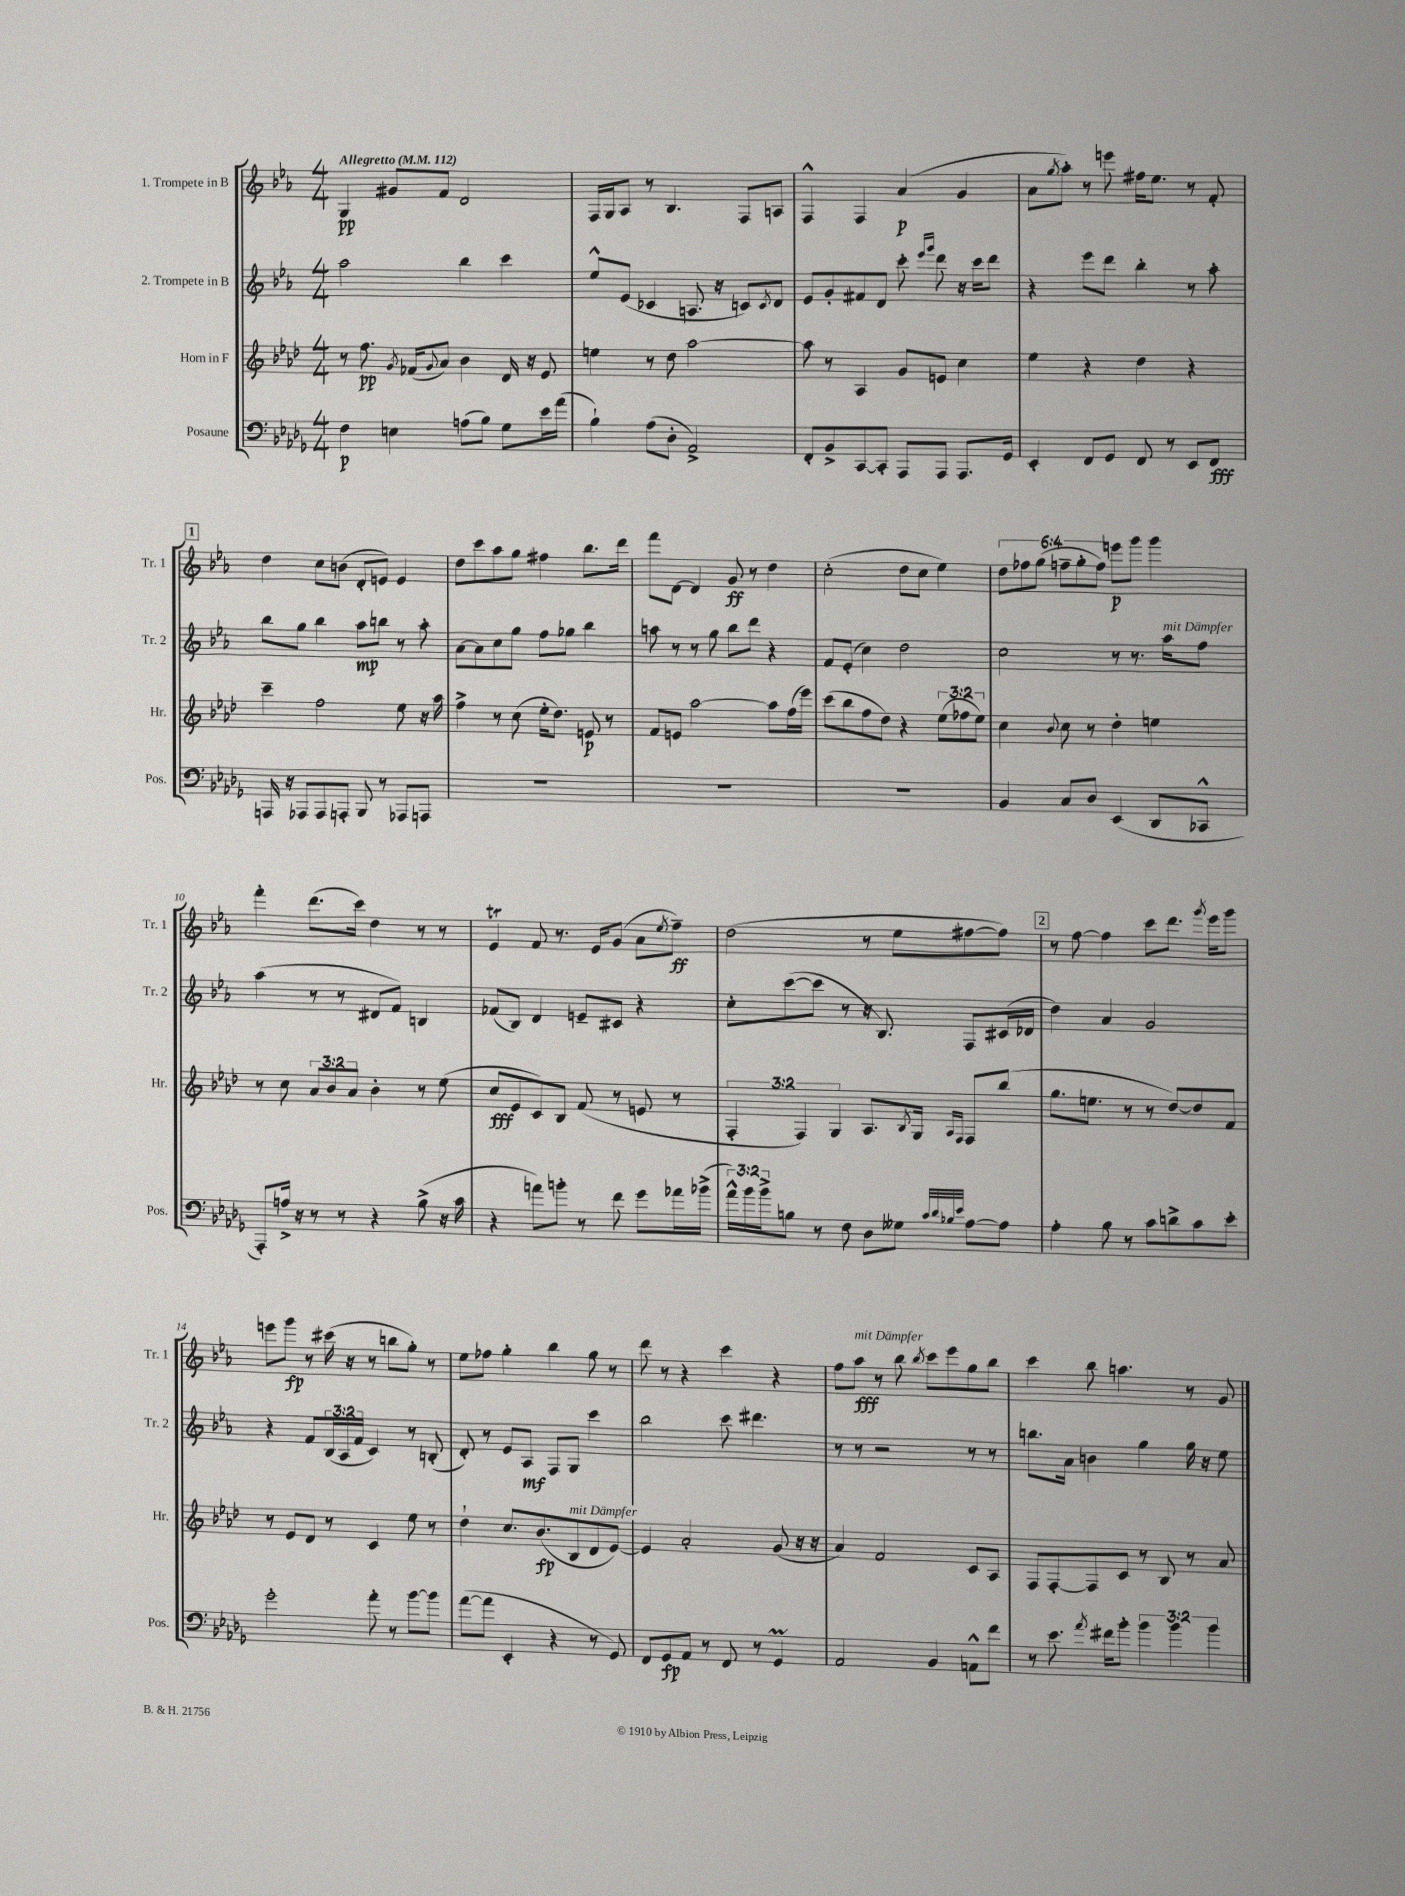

**kern	**kern	**kern	**kern
*staff4	*staff3	*staff2	*staff1
*clefF4	*clefG2	*clefG2	*clefG2
*k[b-e-a-d-g-]	*k[b-e-a-d-]	*k[b-e-a-]	*k[b-e-a-]
*M4/4	*M4/4	*M4/4	*M4/4
*MM112	*MM112	*MM112	*MM112
4F\	8r	2aa-\	4G/
.	8.ff\	.	.
4E\	.	.	8g#/L
.	8qg/	.	.
.	(16f-/LK	.	.
.	8qqg/	.	.
.	8a-/J)	.	8f/J
(8A\L	4b-\	4bb-\	2d/
8B-\J)	.	.	.
8G-\L	16d-/	4ccc\	.
.	16r	.	.
16e-\L	8e-/	.	.
(16a-\JJ	.	.	.
=	=	=	=
4B-`\)	4ee\	8ee-^^/L	16F/LL
.	.	.	16G/J
.	.	(8e-/J	8A-/J
(8A-\L	8r	4c-/	8r
8D-'\J	8dd-\	.	4.B-/
2AA-^/)	[2aa-\	8.A/	.
.	.	16r	.
.	.	8c/L)	8F/L
.	.	8qc/	.
.	.	8d/J	8A/J
=	=	=	=
8FF'/L	8aa-\]	8e-/L	4F^^/
8BB-^/	8r	8g'/	.
[8CC/	4A-/	8f#/	4F/
8CC'/]J	.	8d/J	.
8AAA-/L	8g/L	8ccc'\	(4a-/
.	.	16qqeee-/LL	.
.	.	16qqggg/JJ	.
8AAA-/J	8e/J	8ddd\	.
8.AAA-/L	4cc\	16r	4g/
.	.	16ccc\LK	.
.	.	8ddd\J	.
16GG-/Jk	.	.	.
=	=	=	=
4EE-'/	4ee-\	4r	8a-\L
.	.	.	8qgg/
.	.	.	8aa-'\J)
8FF/L	4r	8eee-\L	8r
8GG-/J	.	8ddd\J	8eee\
8FF/	4dd-\	4bb-'\	16ff#\LK
.	.	.	8.ee-\J
8r	.	.	.
8EE-/L	4r	8r	8r
8FF/J	.	8aa-'\	8f'/
=	=	=	=
16AAA/	4ccc~\	8bb-\L	4dd\
16r	.	.	.
8AAA-/L	.	8gg\J	.
8AAA-/	2ff\	4bb-\	8cc\L
8AAA'/J	.	.	(8b\J
8BBB-/	.	8aa-\L	8d'/L
8r	.	8bb\J	8e/J)
8AAA-/L	8ee-\	8r	4e/
8AAA/J	16r	8aa-'\	.
.	16aa-\	.	.
=	=	=	=
1r	4ff^\	[8a-\L	8dd\L
.	.	8a-\]	8ccc\
.	8r	8cc\	8aa-\
.	(8cc\	8gg\J	8gg\J
.	16ee-'\LK	8ff\L	4ff#\
.	8.dd-\J)	.	.
.	.	8gg-\J	.
.	8e/	4bb-\	8.bb-\L
.	8r	.	.
.	.	.	16ddd\Jk
=	=	=	=
1r	8f/L	8aa\	8fff\L
.	8e/J	8r	[8d\J
.	[2aa-\	8r	4d/]
.	.	8gg\	.
.	.	8bb-\L	8g/
.	.	8ddd\J	8r
.	8aa-\]L	4r	4dd\
.	(16ff\L	.	.
.	16eee-\JJ)	.	.
=	=	=	=
1r	(8ccc\L	8f/L	(2cc'\
.	8bb-\	(8e-'/J	.
.	8ff\	4cc\)	.
.	8dd-\J)	.	.
.	4r	2dd\	8dd\L
.	.	.	8cc\J
.	(12ee-\L	.	4ee-\)
.	12ff-\	.	.
.	12ee-\J)	.	.
=	=	=	=
4BB-/	4cc\	2cc\	12dd\L
.	.	.	12ff-\
.	.	.	(12gg\J
.	8qqb-/	.	.
8C/L	8cc\	.	12ff~\L
.	.	.	12gg'\
8D-/J	8r	.	.
.	.	.	12ff\J)
(4EE-/	4dd-'\	8r	8eee\L
.	.	8.r	8ggg\J
8DD-/L	4ee\	.	4ggg\
.	.	16aa-\LK	.
8CC-^^/J	.	8ff\J	.
=	=	=	=
8AAA-'/L)	8r	(4aa-\	4fff'\
16A^/Jk	8cc\	.	.
16r	.	.	.
8r	12a-/L	8r	(8.ddd\L
.	12b-/	.	.
8r	.	8r	.
.	12a-/J	.	.
.	.	.	16ccc\Jk)
4r	4b-'\	8d#/L	4dd\
.	.	8f/J)	.
(8B-^\	8r	4B/	8r
16r	(8ee-\	.	8r
16c\	.	.	.
=	=	=	=
4r	8cc/L	(8f-/L	4e-/
.	8e-/	8B-/J)	.
8a\L)	8c/)	4d/	8f/
8b'\J	8B-/J	.	8.r
8r	(8f/	8e~/L	.
.	.	.	16e-/LK
8f\	8r	8c#/J	(8g/J
8g-\L	8e/	4r	8a-\L
.	.	.	8qee-/
16a-\L	8r	.	8ff~\J)
(16b-^\JJ	.	.	.
=	=	=	=
24a-^^\LL)	6F'/	8cc'\L	(2dd\
24b-\	.	.	.
24b-^\J	.	.	.
8B\J	.	([8ccc\	.
.	6F/)	.	.
8r	.	8ccc\]J	.
.	6G/	.	.
8F\	.	8r	.
8D-\L	8.A-/L	16r	8r
.	.	8.B-/)	.
8G--\J	.	.	8ee-\L
.	8qB-/	.	.
.	16G/Jk	.	.
32qqc/LLL	.	.	.
32qqd-/	.	.	.
32qqB-/	16qqA-/LL	.	.
32qqe-/JJJ	16qqF/JJ	.	.
[8A-\L	8F/L	8F/L	[8ff#\
8A-\]J	(8bb-/J	(16c#/L	8ff#\]J)
.	.	16d-/JJ	.
=	=	=	=
4A-'\	8.gg\L	4dd\)	8r
.	.	.	[8ff\
.	8.ee\J	.	.
8B-\	.	4a-/	4ff\]
8r	8r	.	.
8c\L	8r	2g/	8ccc\L
8d^\	[8dd-/L)	.	8.ddd\J
8c\	8dd-/]	.	.
.	.	.	8qggg/
.	.	.	16eee-\LK
8e-'\J	8f/J	.	8ggg\J
=	=	=	=
2g-'\	8r	4r	8eee\L
.	8e-/L	.	8ggg\J
.	8d-/J	8f/L	8r
.	8r	(24B-/L	(16ccc#\
.	.	24A-/	.
.	.	.	16r
.	.	24f/JJ	.
8a-'\	4c/	4c/)	8r
8r	.	.	8bb\L
[8b-\L	8ee-\	8r	8gg'\J)
8b-\]J	8r	(8B'/	8r
=	=	=	=
([8a-\L	4dd-`\	8d'/)	8ee-\L
8a-\]J	.	8r	8ff-\J
4EE-'/	8.cc/L	8e-/L	4gg'\
.	.	8A-/J	.
.	(8.b-/	.	.
4r	.	8F/L	4bb-\
.	8B-/	8G/J	.
8r	8d-/	4ccc\	8gg\
8GG-/)	[8e-/J)	.	8r
=	=	=	=
8FF/L	4e-/]	2bb-\	8ddd\
8GG-/	.	.	8r
8AA-/J	2a-'/	.	4r
8r	.	.	.
8FF/	.	8ccc\	4ccc\
8r	.	4.ddd#\	.
4GG-/	(8g/	.	4r
.	16r	.	.
.	16r	.	.
=	=	=	=
2AA-/	4a-/)	8r	8ff\L
.	.	8r	8aa-\J
.	2f/	2r	8r
.	.	.	8bb-\
.	.	.	8qbb-/
4BB-/	.	.	8ccc\L
.	.	.	8eee-\
8AA^^\L	8c/L	8r	8gg\
8f\J	8A-/J	8r	8bb-\J
=	=	=	=
8r	8F/L	8.bb\L	4ccc\
8.e-\	[8F'/	.	.
.	.	16a-\Jk	.
.	8F/]	4b\	8bb-\
8qa-/	.	.	.
16f#\LK	.	.	.
8b-'\J	8c/J	.	4.aa\
6b-\	8r	4gg\	.
.	8B-/	.	.
6b-\	.	.	.
.	8r	16gg\	8r
.	.	16r	.
6b-\	.	.	.
.	8a-/	8ee-\	8g/
==	==	==	==
*-	*-	*-	*-
